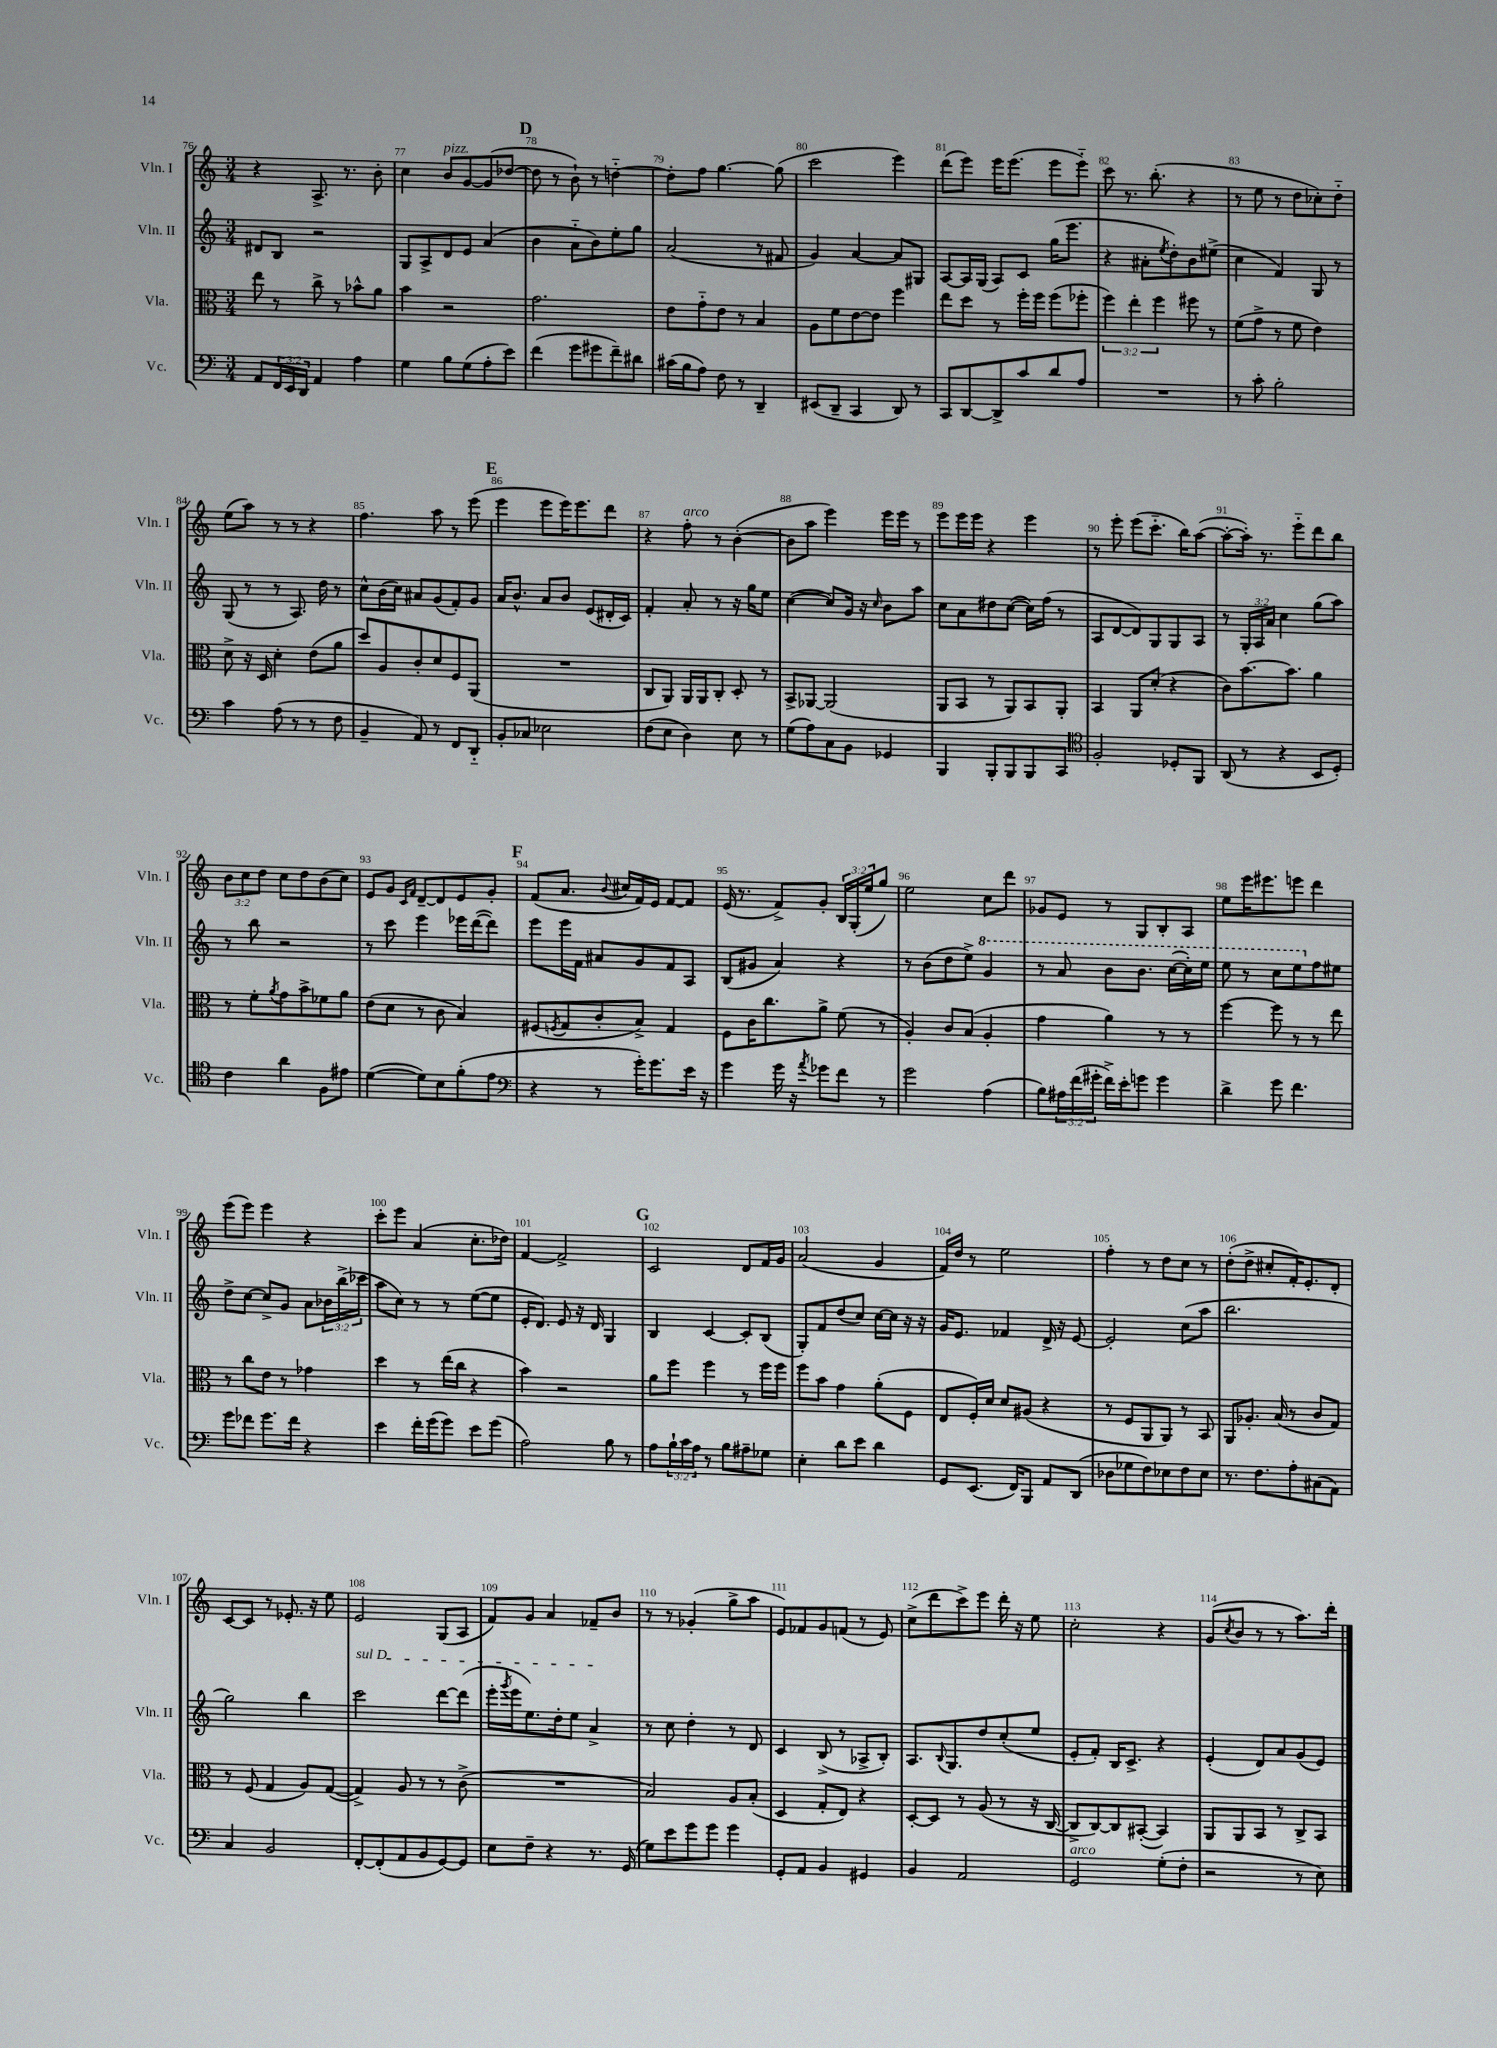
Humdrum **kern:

**kern	**kern	**kern	**kern
*part4	*part3	*part2	*part1
*staff4	*staff3	*staff2	*staff1
*I"Vc.	*I"Vla.	*I"Vln. II	*I"Vln. I
*I'Vc.	*I'Vla.	*I'Vln. II	*I'Vln. I
*clefF4	*clefC3	*clefG2	*clefG2
*k[]	*k[]	*k[]	*k[]
*M3/4	*M3/4	*M3/4	*M3/4
=76	=76	=76	=76
8AA/L	8ee\	8d#X/L	4r
24FF/L	8r	8B/J	.
24EE/	.	.	.
24DD/JJ	.	.	.
4AA/	8cc^\	2r	8.A^/
.	8r	.	.
.	.	.	8.r
4A\	8b-X^^\L	.	.
.	8a\J	.	8b'\
=77	=77	=77	=77
4G\	4b\	8G/L	4cc\
.	.	8A^/	.
!	!	!	!LO:TX:a:i:t=pizz.
8B\L	2r	8d/	8b/L
(8G\	.	8e/J	[8g/
8A'\	.	(4a/	(8g/]
8e\J)	.	.	[8dd-X/J
!!LO:REH:place=s1:t=D
=78	=78	=78	=78
(4f\	2.g\	4b\	8dd-\]
.	.	.	8r
8g\L	.	8a\L	8b`\)
8g#X\	.	8b\)	8r
8f~\)	.	8ee'\	[4ddn\
8d#X\J	.	8gg\J	.
=79	=79	=79	=79
(16c#X\LL	8e\L	(2a/	8dd'\L]
16B\J	.	.	.
8A\J)	8g\	.	8ff\J
8F\	8e\J	.	[4.gg\
8r	8r	.	.
4DD~/	4B/	8r	.
.	.	8f#X/	(8gg\]
=80	=80	=80	=80
(8EE#X/L	8A\L	4g/)	2ccc\
8DD~/J	8f\	.	.
4CC/	[8e\	[4a/	.
.	8e\J]	.	.
8DD/)	4ff\	8a/L]	4eee\)
8r	.	8G#X/J	.
=81	=81	=81	=81
8CC/L	8ee\L	[8A/L	(8ddd\L
[8DD/	8dd\J	16A/L]	8eee\J)
.	.	(16G/JJ	.
8DD^/]	8r	8A/L)	16eee\KL
.	.	.	(8.eee\J
8c/	16ff'\LL	8c/J	.
.	16ff\JJ	.	.
8d/	(8ff\L	(16gg\KL	8eee\L
.	.	8.eee\J	.
8A/J	8ff-X'\J	.	8eee\J)
=82	=82	=82	=82
2.r	6ff\)	4r	8ccc\
.	.	.	8.r
.	6ee'\	.	.
.	.	8a#X'\L	.
.	.	.	(8.bb'\
.	6ff\	.	.
.	.	8qee/	.
.	.	8dd'\)	.
.	8ff#X\	8b\	4r
.	8r	(8ee#X^\J	.
=83	=83	=83	=83
8r	(8f\L	4cc\	8r
8c'\	8g^\J	.	8ee\
2B'\	8r	4f/)	8r
.	8f\	.	8dd\L
.	4e\)	8G/	8cc-X'\)
.	.	8r	8dd\J
!!LO:LB:g=z
=84	=84	=84	=84
4c\	8d^\	(8G/	(8ee\L
.	16r	8r	8aa\J)
.	16D/	.	.
(8A\	4d'\	8r	8r
8r	.	8.A/)	8r
8r	(8e\L	.	4r
.	.	16dd\	.
8F\	8a\J	8r	.
=85	=85	=85	=85
4BB~/	8dd/L)	8cc^^\L	4.ff\
.	8A/	(16b\L	.
.	.	16cc\JJ)	.
8AA/)	8c'/	8a#X/L	.
8r	8d/	(8g/	8aa\
8FF/L	8F/	8f'/)	8r
8DD/J	(8AA/J	8g/J	(8eee\
!!LO:REH:place=s1:t=E
=86	=86	=86	=86
8BB'/L	2.r	16a/KL	4eee\
.	.	8.b^^/J	.
8C-X/J	.	.	.
2E-X\	.	8a/L	8eee\L
.	.	8b/J	16eee\K)
.	.	.	8.eee\
.	.	(8e/L	.
.	.	16d#X'/L	8ddd\J
.	.	16c/JJ)	.
=87	=87	=87	=87
(8F\L	8C/L	4f'/	4r
8E\J	8AA/J)	.	.
!	!	!	!LO:TX:a:i:t=arco
4D\)	16AA/LL	8a'/	8ff'\
.	16AA/J	.	.
.	8C'/J	8r	8r
8E\	8D'/	16r	([4b'\
.	.	16gg\KL	.
8r	8r	8ee\J	.
=88	=88	=88	=88
(8G\L	8BB^/L	([4cc\	8b\L]
8A\)	[8AA-X/J	.	8aa\J
8C\	(2AA-/]	8cc/L])	4eee\)
8BB\J	.	16g/Jk	.
.	.	16r	.
.	.	16qqcc/	.
4GG-X/	.	8b\L	16eee\LL
.	.	.	16eee\JJ
.	.	8aa\J	8r
=89	=89	=89	=89
4BBB/	8AA/L	8cc\L	8eee\L
.	8BB/J	8a\	16eee\L
.	.	.	16eee\JJ
8BBB'/L	8r	8dd#X\	4r
8BBB/	8AA/L)	([8cc\J	.
8BBB/	8BB/	16cc\LL])	4eee\
.	.	(16ff\JJ	.
8CC/J	8AA'/J	8r	.
=90	=90	=90	=90
*clefC4	*	*	*
2F'/	4BB/	8A/L	8r
.	.	[8d/	8eee'\
.	8AA/L	8d/])	(8eee\L
.	(8d'/J	8G/	8.ccc\J
8D-X'/L	4r	8G/	.
.	.	.	16bb\KL)
8FF/J	.	8A/J	([8aa\J
=91	=91	=91	=91
(8AA/	8c\L)	8r	8aa'\L_
8r	[8.b\	24G'/LL	16aa'\Jk])
.	.	24A/	.
.	.	.	8.r
.	.	24a/JJ	.
4r	.	4cc\	.
.	8.b\J]	.	.
.	.	.	8eee\L
8BB/L	4a\	(8gg\L	8ddd\
8D'/J)	.	8aa\J)	8bb\J
!!LO:LB:g=z
=92	=92	=92	=92
4c\	8r	8r	12b\L
.	.	.	12cc\
.	8f'\L	8bb\	.
.	.	.	12dd\J
.	8qa/	.	.
4a\	8g\	2r	8cc\L
.	8b^\	.	8dd\
8F\L	8f-X\	.	(8b\
8e#X\J	8a\J	.	8cc\J)
=93	=93	=93	=93
([4d\	(8e\L	8r	8e/L
.	8d\J	8ccc\	8g/J
.	.	.	16qqc/LL
.	.	.	16qqf/JJ
8d\L])	8r	4eee\	[8d~/L
8B\	8c\	.	8d/]
(8f'\	4B/)	16eee-X\LL	8e/
.	.	([16ddd\J	.
8e\J	.	8ddd\J])	8g'/J
!!LO:REH:place=s1:t=F
=94	=94	=94	=94
*clefF4	*	*	*
4r	(8F#X/L	8eee\L	(8f/L
.	8qFn/	.	.
.	8G/	16eee\L	8.a/J
.	.	16f\JJ	.
8r	8c'/	8a#X/L	.
.	.	.	8qqb/
.	.	.	16cc#X/LL
16g'\KL)	8B^/J)	8g/	16f/)
8.g\	.	.	16e/JJ
.	4G/	8f/	[8f/L
16e\Jk	.	8A/J	8f/J]
16r	.	.	.
=95	=95	=95	=95
4g\	8F\L	(8B/L	(16e/
.	.	.	8.r
.	16c\K	8g#X/J	.
.	8.cc\	.	.
16g\	.	4a/)	8f^/L)
16r	.	.	.
8qa/	.	.	.
8g-X\L	8a^\J	.	8g'/J
8f\J	(8f\	4r	24B/LL
.	.	.	(24G'/
.	.	.	24ee/J
8r	8r	.	8gg/J)
=96	=96	=96	=96
2g\	4A'/)	8r	2ee\
.	.	(8b\L	.
.	8c/L	8dd\	.
.	(8B/J	8ee^\J)	.
*	*	*8va	*
(4A\	4A'/	4gg/	8cc\L
.	.	.	8ddd\J
=97	=97	=97	=97
8B\L)	4g\	8r	8g-X/L
24A#X\L	.	8aa/	8e/J
(24f\	.	.	.
24g#X'\JJ	.	.	.
16f^\LL)	4a\)	8bb\L	8r
16e'\J	.	.	.
8gn\J	.	8.bb\J	8G/L
4g\	8r	.	8B'/
.	.	([16ccc\LL	.
.	8r	16ccc'\])	8A/J
.	.	16eee\JJ	.
=98	=98	=98	=98
4d^\	[4ff\	8eee\	8ee\L
.	.	8r	16eee\K
.	.	.	8.eee#X\
8g\	8ff\]	8ccc\L	.
4.f\	8r	8eee\	8eeen\J
*	*	*X8va	*
.	8r	8ff\	4ddd\
.	8ee\	8ee#X\J	.
!!LO:LB:g=z
=99	=99	=99	=99
8g\L	8r	8dd^\L	(8eee\L
8f-X\J	8cc\L	[8cc\J	8eee\J)
8.g\L	8e\J	8cc^/L]	4eee\
.	8r	8g/J	.
16f-\Jk	.	.	.
4r	4g-X\	8a\L	4r
.	.	24b-X\L	.
.	.	(24bb^\	.
.	.	24ccc-X\JJ	.
=100	=100	=100	=100
4e\	4dd\	8aa\L	8ccc'\L
.	.	8cc\J)	8eee\J
16f'\LL	8r	8r	(4a/
(16g\J	.	.	.
8g\J)	(16ee\LL	8r	.
.	16cc\JJ	.	.
8e\L	4r	([8ee\L	8.cc'\L
(8g\J	.	8ee\J]	.
.	.	.	16dd-X\Jk)
=101	=101	=101	=101
2A\)	4b\)	16e'/KL	[4f/
.	.	8.d/J)	.
.	2r	8e/	2f^/]
.	.	16r	.
.	.	16d/	.
8B\	.	4G/	.
8r	.	.	.
!!LO:REH:place=s1:t=G
=102	=102	=102	=102
8A\L	8a\L	4B/	2c/
24B`\L	8ff\J	.	.
24c\	.	.	.
24A\JJ	.	.	.
8r	4ff\	[4c/	.
8B\L	.	.	.
8A#X~\	8r	8c'/L]	8d/L
8G-X\J	16ff\LL	(8B/J	16f/L
.	16ff\JJ	.	16g/JJ
=103	=103	=103	=103
4E'\	8ff\L	8G'/L)	(2a/
.	8b\J	8f/	.
8d\L	4g\	(8dd/	.
8e\J	.	8cc/J)	.
4d\	(8a'\L	[16cc\LL	4g/
.	.	16cc\JJ]	.
.	8F\J	16r	.
.	.	16r	.
=104	=104	=104	=104
8GG/L	8E/L	16g/KL	16f/LL)
.	.	8.e/J	16dd/JJ
(8.EE/J	16F'/L)	.	8r
.	16d/JJ	.	.
.	8d/L	4f-X/	2ee\
16FF/KL)	.	.	.
8BBB/J	(8A#X/J	.	.
8AA/L	4r	16d^/	.
.	.	16r	.
(8DD/J	.	[8e/	.
=105	=105	=105	=105
8D-X\L	8r	2e'/]	4ff'\
8G-X\	8F/L	.	.
8F\)	8AA/	.	8r
8E-X\	8AA/J)	.	8dd\L
8F\	8r	(8cc\L	8cc\J
8E-\J	8BB/	8aa\J	8r
=106	=106	=106	=106
8.r	8AA/L	2.bb\	(8dd'\L
.	8.A-X'/J	.	8dd^\J
8.F\L	.	.	.
.	.	.	8cc#X'/L
.	(16B/	.	.
8A'\	8r	.	16f'/K)
.	.	.	8.e'/
(8C#X\	8c/L	.	.
8AA\J)	8G/J)	.	8d'/J
!!LO:LB:g=z
=107	=107	=107	=107
4C/	8r	2gg\)	[8c/L
.	(8F/	.	8c/J]
2BB/	4G/	.	8r
.	.	.	8.e-X'/
.	8A/L)	4bb\	.
.	.	.	16r
.	([8G/J	.	8ee\
=108	=108	=108	=108
!	!	!LO:TX:a:i:t=sul D	!
[8FF'/L	4G^/])	2ccc\	2e/
(8FF'/]	.	.	.
8AA/	8A/	.	.
8BB/	8r	.	.
[8GG/)	8r	[8ddd\L	(8G/L
8GG/J]	(8c^\	(8ddd\J]	8A/J
=109	=109	=109	=109
8E\L	2.r	16eee'\LL	8f/L)
.	.	8qggg/	.
.	.	16eee\J	.
8F~\J	.	8.ee\)	8g/J
4r	.	.	4a/
.	.	16dd'\k	.
.	.	8ee\J	.
8.r	.	4a^/	8f-X~/L
.	.	.	8b/J
(16GG/	.	.	.
=110	=110	=110	=110
8G\L)	2B/)	8r	8r
8e\	.	8cc\	8r
8g\	.	4dd'\	(4g-X'/
8g\J	.	.	.
4g\	8A/L	8r	8gg^\L
.	(8B'/J	8d/	8aa\J
=111	=111	=111	=111
8GG'/L	4D/	4c/	8e/L)
8AA/J	.	.	8f-X/
4BB/	8G'/L	(8B^/	8g/
.	8E/J)	8r	(8fn/J
4GG#X/	4r	8A-X^/L	8r
.	.	8B'/J)	8e/)
=112	=112	=112	=112
4BB/	[8D'/L	8.A/L	(8cc^\L
.	8D/J]	.	8ddd\
.	.	8qqB/	.
.	.	8.G/	.
2AA/	8r	.	8ccc^\)
.	(8A/	8dd/	8eee\J
.	8r	(8cc'/	16ddd'\
.	.	.	16r
.	16r	8ee/J	8ee\
.	[16C/	.	.
=113	=113	=113	=113
!LO:TX:a:i:t=arco	!	!	!
2GG/	8C^/L]	8e'/L	2cc'\
.	[8C/)	8f'/J)	.
.	8C/]	16B/KL	.
.	.	8.c^/J	.
.	([8BB#X'/J	.	.
(8G'\L	4BB#/])	4r	4r
8F'\J	.	.	.
=114	=114	=114	=114
2r	8AA/L	(4e'/	(8g/L
.	.	.	8qcc/
.	8AA/	.	8b/J
.	8BB/J	8d/L)	8r
.	8r	8a/	8r
8r	8C^/L	(8g/	8.aa\L)
8E\)	8BB/J	8e/J)	.
.	.	.	16ddd'\Jk
==	==	==	==
*-	*-	*-	*-
